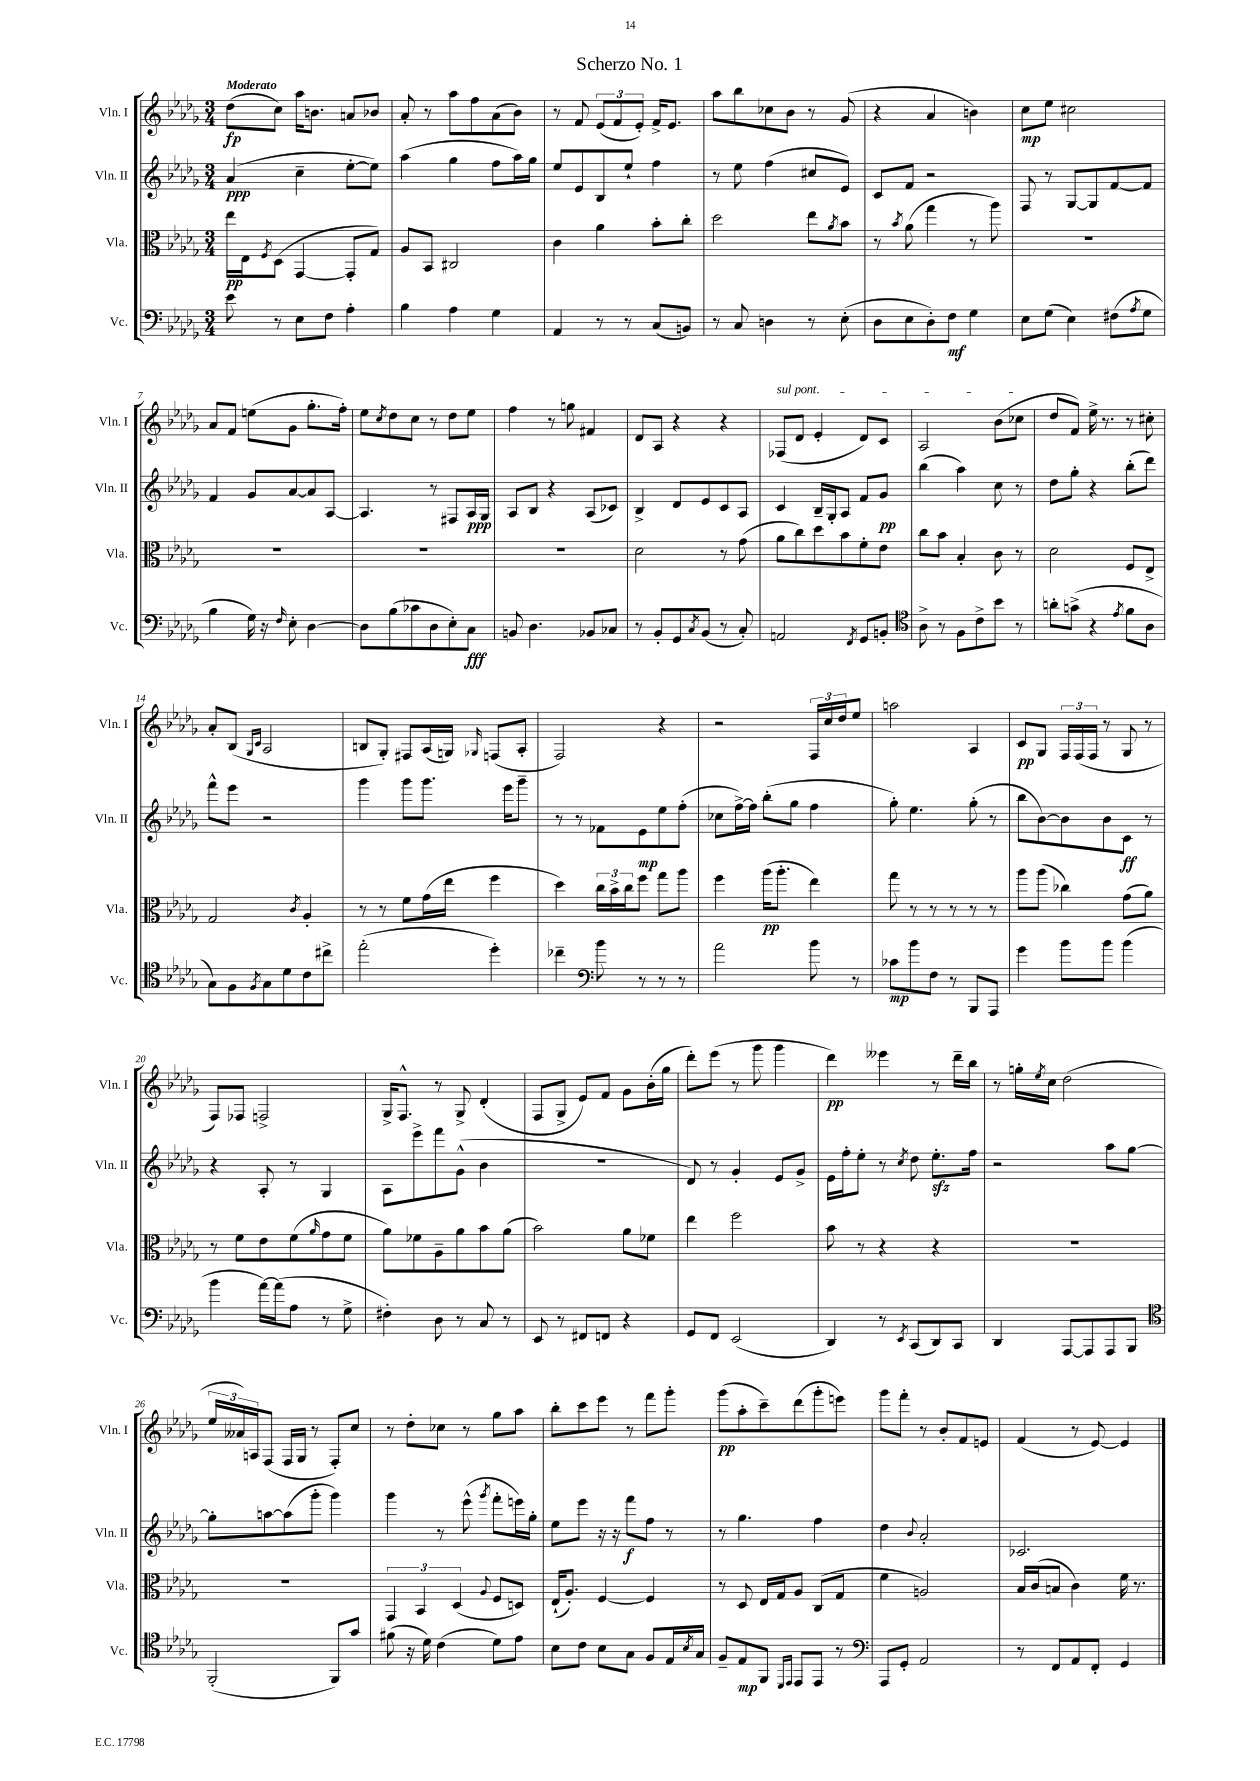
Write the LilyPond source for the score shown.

\header { title = "Scherzo No. 1" }
<<
\new StaffGroup <<
\new Staff = "s0" \with { instrumentName = "Vln. I" shortInstrumentName = "Vln. I" } {
    \clef treble \key des \major \numericTimeSignature \time 3/4 \tempo "Moderato"
    des''8\fp( c''8) aes''16 b'8. a'8 bes'8 |
    aes'8-. r8 aes''8 f''8 aes'8( bes'8) |
    r8 f'8 \tuplet 3/2 { ees'8( f'8 ees'8-.) } f'16-> ees'8. |
    aes''8 bes''8 ces''8 bes'8 r8 ges'8( |
    r4 aes'4 b'4) |
    c''8\mp ees''8 cis''2 |
    aes'8 f'8 e''8( ges'8 ges''8.-. f''16-.) |
    ees''8 \acciaccatura { c''8 } des''8 c''8 r8 des''8 ees''8 |
    f''4 r8 g''8 fis'4 |
    des'8 aes8 r4 r4 |
    \once \override TextSpanner.bound-details.left.text = \markup { \italic "sul pont." } fes8\startTextSpan( des'8 ees'4-. des'8) c'8 |
    aes2 bes'8( ces''8\stopTextSpan |
    des''8 f'8) ees''16-> r8. r8 cis''8-. |
    aes'8-. bes8( \grace { ges16 c'16 } aes2 |
    b8 ges8-.) fis8 aes16( g16) \grace { ges16 } f8( aes8-. |
    f2) r4 |
    r2 \tuplet 3/2 { f16 c''16 des''16 } ees''8 |
    a''2 aes4 |
    c'8\pp ges8 \tuplet 3/2 { f16 f16( f16 } r8 ges8 r8 |
    f8) fes8 f2-> |
    ges16-> f8.-^ r8 ges8-> des'4-.( |
    f8 ges8-> ees'8) f'8 ges'8 bes'16-.( ges''16 |
    des'''8-.) ees'''8( r8 ges'''8 ges'''4 |
    des'''4\pp) eeses'''4 r8 des'''16-- bes''16 |
    r8 g''16-. \acciaccatura { ees''8 } c''16 des''2( |
    \tuplet 3/2 { ees''16 aeses'16) a16 } f8( f16 ges16 r8 f8-.) c''8 |
    r8 des''8-. ces''8 r8 ges''8 aes''8 |
    bes''8-. c'''8 ees'''8 r8 f'''8 ges'''8-. |
    ges'''8\pp( aes''8-. c'''8--) des'''8( ges'''8-. e'''8) |
    ges'''8 f'''8-. r8 bes'8-. f'8 e'8 |
    f'4( r8 ees'8~) ees'4 \bar "|." |
}
\new Staff = "s1" \with { instrumentName = "Vln. II" shortInstrumentName = "Vln. II" } {
    \clef treble \key des \major \numericTimeSignature \time 3/4
    aes'4\ppp( c''4-- ees''8~-. ees''8) |
    aes''4( ges''4 f''8 aes''16) ges''16 |
    ees''8 ees'8 bes8 ees''8-! f''4 |
    r8 ees''8 f''4( cis''8 ees'8) |
    c'8 f'8 r2 |
    f8 r8 ges8~ ges8 f'8~ f'8 |
    f'4 ges'8 aes'8~ aes'8 aes8~ |
    aes4. r8 fis8 aes16\ppp ges16 |
    aes8 bes8 r4 aes8( ces'8) |
    bes4-> des'8 ees'8 c'8 aes8 |
    c'4 bes16-- ges16-. aes8 f'8 ges'8\pp |
    bes''4( aes''4) c''8 r8 |
    des''8 ges''8-. r4 bes''8-.( des'''8) |
    f'''8-^ ees'''8 r2 |
    ges'''4 ges'''8 ges'''8. ees'''16 ges'''8-- |
    r8 r8 fes'8 ees'8\mp ees''8 f''8-.( |
    ces''8 f''16~->) f''16 bes''8-.( ges''8 f''4 |
    ges''8-.) ees''4. ges''8-.( r8 |
    bes''8 bes'8~) bes'8 bes'8 c'8\ff r8 |
    r4 aes8-. r8 ges4 |
    aes8 ees'''8-> f'''8 ges'8-^( bes'4 |
    R2. |
    des'8) r8 ges'4-. ees'8 ges'8-> |
    ees'16 f''16-. ees''8-. r8 \acciaccatura { c''8 } des''8 ees''8.-.\sfz f''16 |
    r2 aes''8 ges''8~ |
    ges''8-. a''8~ a''8( ges'''8-. ges'''4) |
    ges'''4 r8 ees'''8-^( \acciaccatura { ges'''8 } f'''8-. e'''16) ges''16-. |
    ees''8 ees'''8 r16 r16 f'''8\f f''8 r8 |
    r8 ges''4. f''4 |
    des''4 \appoggiatura { bes'8 } aes'2-. |
    ces'2. \bar "|." |
}
\new Staff = "s2" \with { instrumentName = "Vla." shortInstrumentName = "Vla." } {
    \clef alto \key des \major \numericTimeSignature \time 3/4
    ees''16\pp ees16 \acciaccatura { f8 } des8( ges,4~ ges,8-. ges8) |
    aes8 bes,8 cis2 |
    c'4 aes'4 bes'8-. c''8-. |
    des''2 ees''8 \acciaccatura { aes'8 } bes'8 |
    r8 \acciaccatura { bes'8 } aes'8( ges''4 r8 aes''8) |
    R2. |
    R2. |
    R2. |
    R2. |
    des'2 r8 ges'8( |
    aes'8 c''8) des''8 bes'8 f'8-. ees'8 |
    c''8 bes'8 bes4-. c'8 r8 |
    des'2 f8 ees8-> |
    ges2 \acciaccatura { c'8 } aes4-. |
    r8 r8 f'8 ges'16( ees''16 f''4 |
    des''4) \tuplet 3/2 { c''16 bes'16-> c''16 } f''8 ges''8 aes''8 |
    f''4 aes''16\pp( aes''8.-. ees''4) |
    ges''8 r8 r8 r8 r8 r8 |
    aes''8 aes''8( ces''4) ges'8( aes'8) |
    r8 f'8 ees'8 f'8( \grace { aes'16 } ges'8 f'8 |
    aes'8) fes'8 aes8-- aes'8 bes'8 aes'8( |
    bes'2) aes'8 fes'8 |
    ees''4 f''2 |
    bes'8 r8 r4 r4 |
    R2. |
    R2. |
    \tuplet 3/2 { ges,4 bes,4 des4( } \appoggiatura { aes8 } f8 d8) |
    ees16-!( aes8.-.) f4~ f4 |
    r8 des8 ees16 ges16 aes8 c8( ges8 |
    f'4 a2) |
    bes16 c'16( b8 c'4) f'16 r8. \bar "|." |
}
\new Staff = "s3" \with { instrumentName = "Vc." shortInstrumentName = "Vc." } {
    \clef bass \key des \major \numericTimeSignature \time 3/4
    ees'8 r8 ees8 f8 aes4-. |
    bes4 aes4 ges4 |
    aes,4 r8 r8 c8( b,8) |
    r8 c8 d4 r8 ees8-.( |
    des8 ees8 des8-.) f8\mf ges4 |
    ees8 ges8( ees4) fis8( \acciaccatura { aes8 } ges8 |
    bes4 ges16) r16 \grace { f16 } ees8-. des4~ |
    des8 bes8( ces'8 des8 ees8-.) c8\fff |
    b,8 des4. bes,8 ces8 |
    r8 bes,8-. ges,8 \acciaccatura { c8 } bes,8( r8 c8-.) |
    a,2 \acciaccatura { f,8 } ges,8 b,8-. |
    \clef tenor aes8-> r8 f8 c'8-> bes'8 r8 |
    a'8-. g'8->( r4 \acciaccatura { ees'8 } f'8 aes8 |
    ges8) f8 \acciaccatura { f8 } ges8 des'8 c'8 cis''8-> |
    ees''2-.( des''4-.) |
    ces''4-- \clef bass bes'8 r8 r8 r8 |
    aes'2 bes'8 r8 |
    ces'8\mp bes'8 f8 r8 bes,,8 aes,,8 |
    ges'4 bes'8 bes'8 bes'4( |
    bes'4 aes'16~) aes'16( aes8 r8 ges8-> |
    fis4-.) des8 r8 c8 r8 |
    ees,8 r8 fis,8 f,8 r4 |
    ges,8 f,8 ees,2( |
    des,4) r8 \acciaccatura { ees,8 } c,8( des,8) c,8 |
    des,4 aes,,8~ aes,,8 aes,,8 bes,,8 |
    \clef tenor f,2-.( f,8) ges'8 |
    fis'8( r16 des'16) c'4( des'8) ees'8 |
    bes8 c'8 bes8 ges8 f8 ees16 \acciaccatura { bes8 } ges16 |
    f8-- ees8\mp f,8 \grace { des,16 ees,16 } ees,8 ees,8 r8 |
    \clef bass aes,,8 ges,8-. aes,2 |
    r8 f,8 aes,8 f,8-. ges,4 \bar "|." |
}
>>
>>
